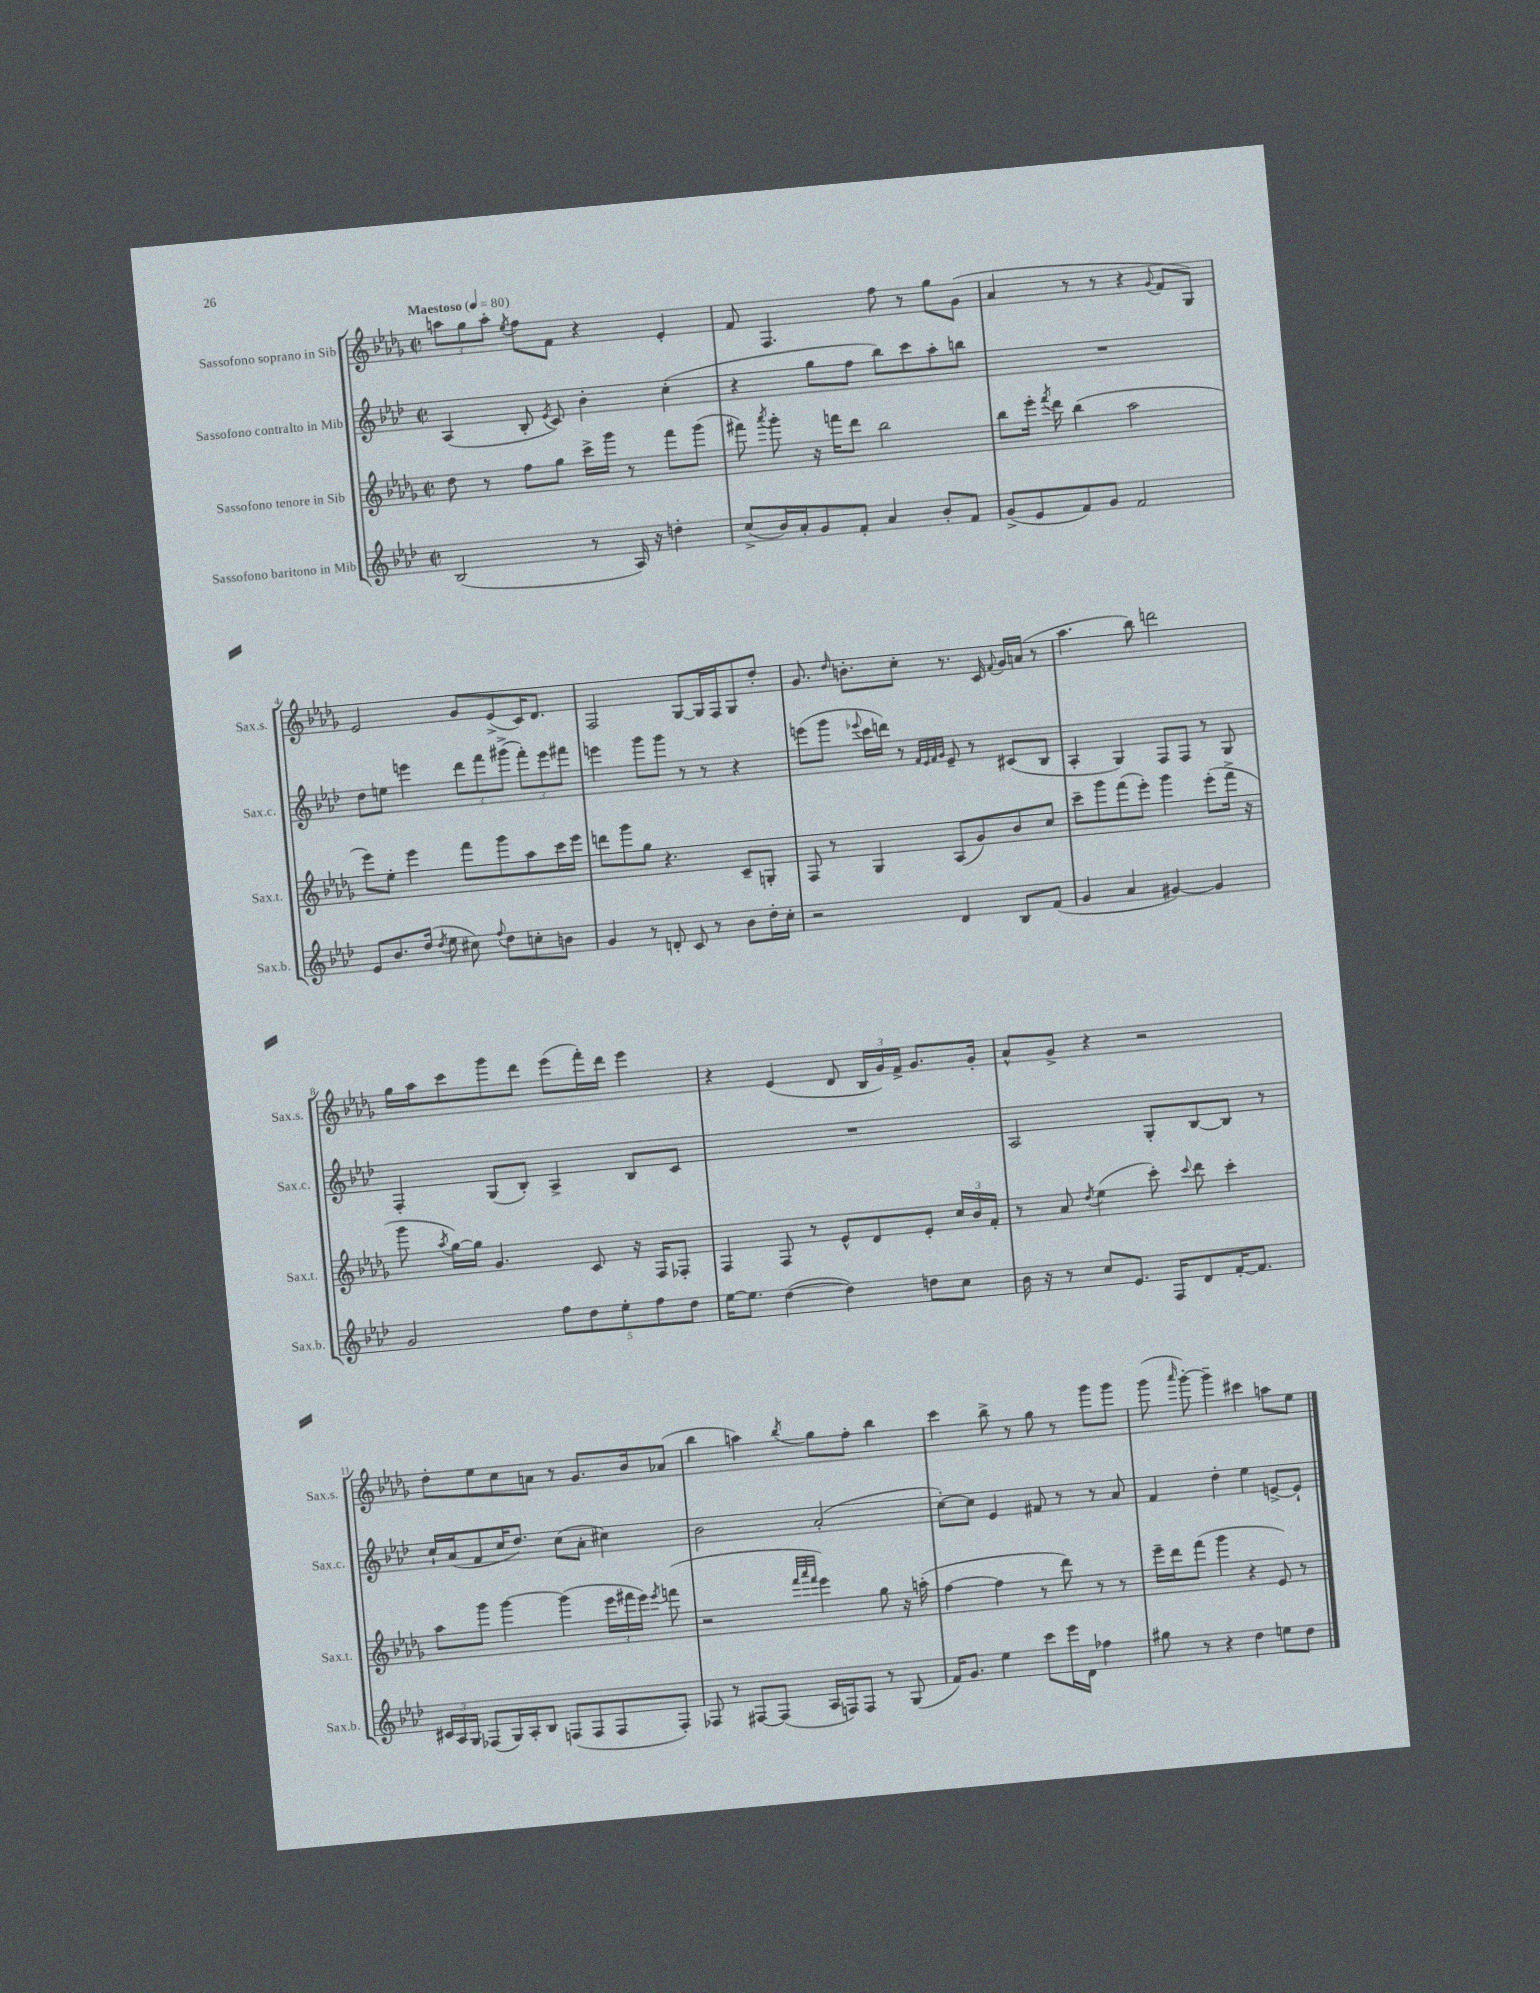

**kern	**kern	**kern	**kern
*staff4	*staff3	*staff2	*staff1
*clefG2	*clefG2	*clefG2	*clefG2
*k[b-e-a-d-]	*k[b-e-a-d-g-]	*k[b-e-a-d-]	*k[b-e-a-d-g-]
*M2/2	*M2/2	*M2/2	*M2/2
*met(c|)	*met(c|)	*met(c|)	*met(c|)
*MM80	*MM80	*MM80	*MM80
(2B-/	8dd-\	(4A-/	12aa\L
.	.	.	12gg-\
.	8r	.	.
.	.	.	12aa'\J
.	.	.	8qee-/
.	8ff\L	8B-'/	8ff\L
.	.	8qe-/	.
.	8gg-\J	8c/)	8f\J
8r	16ccc^\LL	4b-'\	4r
.	16ggg-\JJ	.	.
16A-/)	8r	.	.
16r	.	.	.
4dd'\	8fff\L	(4cc'\	4e-'/
.	(8ggg-\J	.	.
=	=	=	=
(8cc^/L	8fff#\)	4r	8f/
.	8qaaa-/	.	.
16b-/L)	8ggg-'\	.	4.F/
16a-'/J	.	.	.
8g/	16r	8gg\L	.
.	16fff\LK	.	.
8f'/J	8ddd-\J	8ff\J	.
4a-/	2bb-\	8bb-\L)	8ff\
.	.	8ccc\	8r
8b-'/L	.	8aa-'\	8gg-\L
8f/J	.	8bb\J	(8g-\J
=	=	=	=
(8g^/L	8bb-\L	1r	4a-/
8e-/	16eee-'\Jk	.	.
.	8qfff/	.	.
.	16ddd-\	.	.
8f/)	(4bb-\	.	8r
8g/J	.	.	8r
2f/	2aa-\	.	4r
.	.	.	8qqg-/
.	.	.	8f/L
.	.	.	8G-/J)
=	=	=	=
8e-/L	8eee-\L)	8dd-\L	2e-/
8.b-/	8ee-'\J	8ee\J	.
.	4eee-\	4eee\	.
(16dd-/Jk	.	.	.
8qdd-/	.	.	.
8ee-\	.	.	.
8cc#\)	8fff\L	12ddd-\L	8g-/L
.	.	12fff\	.
8qqff/	.	.	.
8dd-\L	8ggg-\	.	(8e-^/
.	.	(12ggg#^\J	.
8cc'\	8aa-\	12fff'\L)	16c/K)
.	.	.	8.d-/J
.	.	12eee\	.
8b\J	16ccc\L	.	.
.	.	12fff#\J	.
.	16eee-\JJ	.	.
=	=	=	=
4g/	8ddd\L	4eee\	2F/
.	8ggg-\	.	.
8r	8gg-\J	8ggg\L	.
8d'/	4.r	8ggg\J	.
8c/	.	8r	[8G-/L
8r	.	8r	16G-/]L
.	.	.	16F/J
8b-\L	8c~/L	4r	8G-/
16dd-'\L	8G'/J	.	8dd-'/J
16cc'\JJ	.	.	.
=	=	=	=
2r	8F/	(8eee\L	8.g-/
.	8r	8ggg\J	.
.	.	.	16qqdd-/
.	.	.	8.b'\L
.	.	8qqeee-/	.
.	4G-/	16ccc\LL	.
.	.	16ddd\JJ)	.
.	.	8r	8cc'\J
.	.	32qqf/LLL	.
.	.	32qqe-/	.
.	.	32qqf/	.
.	.	32qqg/JJJ	.
4d-/	(8A-/L	8e-~/	8.r
.	8g-/)	8r	.
.	.	.	16c/
.	.	.	8qqf/
8B-/L	8b-/	(8c#/L	16g-/LL
.	.	.	(16a/JJ
(8f/J	8cc/J	8B-/J	8r
=	=	=	=
4g/	8ccc~\L	4A-'/	4.aa-\
.	8ggg-\	.	.
4a-/	(8fff\	4G/)	.
.	8eee-'\J)	.	8bb-\)
[4g#/)	4ggg-\	8F/L	2ddd\
.	.	8F/J	.
4g#/]	(8eee-'\L	8r	.
.	16fff^\Jk	8G/	.
.	16r	.	.
=	=	=	=
2g/	8ggg-\	4F'/	16gg-\LL
.	.	.	16aa-\J
.	8qaa-/	.	.
.	[16gg-\LL)	.	8ccc\
.	16gg-\]JJ	.	.
.	4.g-/	(8G/L	8ggg-\
.	.	8B-'/J)	8ddd-\J
10ff\L	.	4A-^/	(8eee-\L
10dd-\	.	.	.
.	8c/	.	16fff'\L)
.	.	.	16ddd-\JJ
10ee-'\	.	.	.
.	16r	8B-/L	4eee-\
10ff\	.	.	.
.	16F/LK	.	.
.	8F-'/J	8c/J	.
10dd-\J	.	.	.
=	=	=	=
[16ee-\LK	4F/	1r	4r
8.ee-\]J	.	.	.
([4dd-\	8F/	.	(4e-/
.	8r	.	.
4dd-\])	8e-^^/L	.	8d-/
.	8d-/	.	24B-/LL
.	.	.	24g-/)
.	.	.	24f^/JJ
8dd\L	8e-'/J	.	8.g-/L
8cc\J	24cc/LL	.	.
.	24b-/	.	.
.	.	.	16g-'/Jk
.	24f'/JJ	.	.
=	=	=	=
16b-\	8r	2A-/	8a-^^/L
16r	.	.	.
8r	8a-/	.	8g-^/J
.	8qdd-/	.	.
8cc/L	(4ee-\	.	4r
8.e-/J	.	.	.
.	8ccc'\)	8G'/L	2r
16F/LK	.	.	.
.	8qqccc/	.	.
8d-/	8ddd-\	[8B-/	.
[16f'/K	4ccc'\	8B-/]J	.
8.f/]J	.	.	.
.	.	8r	.
=	=	=	=
24c#/LL	8aa-\L	16cc`/LL	8dd-'\L
24A-/	.	.	.
.	.	(16a-/J	.
24G/JJ	.	.	.
(8F-/L	8ggg-\J	8f/	8ee-\
16G/L)	[4ggg-\	16cc/K	8cc\
16A-'/J	.	8.dd-/J)	.
8B-/J	.	.	8a\J
(8F/L	(4ggg-\]	(8cc\L	8r
8F/	.	8a-'\J	8.g-/L
8F/	24eee-\LL	4cc#\)	.
.	24fff#\	.	.
.	.	.	16b-/k
.	24eee-\JJ)	.	.
.	8qeee-/	.	.
8F'/J)	(8fff\	.	(8a-/J
=	=	=	=
8F-/	2r	2b-\	4bb-\
8r	.	.	.
[8F#/L	.	.	4aa\)
(8F#/]J	.	.	.
.	32qqfff/LLL	.	.
.	32qqaaa-/	.	.
.	32qqfff/JJJ	.	8qbb-/
16A-/LL	4eee-\)	(2a-'/	8gg-\L
16F/J)	.	.	.
8F/J	.	.	8ff'\J
8r	8gg-\	.	4bb-\
(8G/	16r	.	.
.	(16aa'\	.	.
=	=	=	=
16f/LK)	[4ff\	[8cc'\L)	4ccc\
8.g/J	.	.	.
.	.	8cc\]J	.
4ee-\	4ff\]	4e-/	8bb-^\
.	.	.	8r
8ccc\L	8r	8f#/	8gg-\
16eee-\L	8ddd-\)	8r	8r
16d-\JJ	.	.	.
4ff-\	8r	8r	8ggg-\L
.	8r	8a-/	8ggg-\J
=	=	=	=
8gg#\	16eee-~\LL	4f/	(8ggg-\
.	16ddd-\J	.	.
.	.	.	16qqaaa-/
8r	(8fff\J	.	[8ggg-'\)
4r	4ggg-\	4dd-'\	4ggg-~\]
4dd-\	4r	4ee-\	4ccc#\
8ee\L	8e-/)	[8e^/L	8aa\L
8dd-\J	8r	8e`/]J	8ee-\J
==	==	==	==
*-	*-	*-	*-
